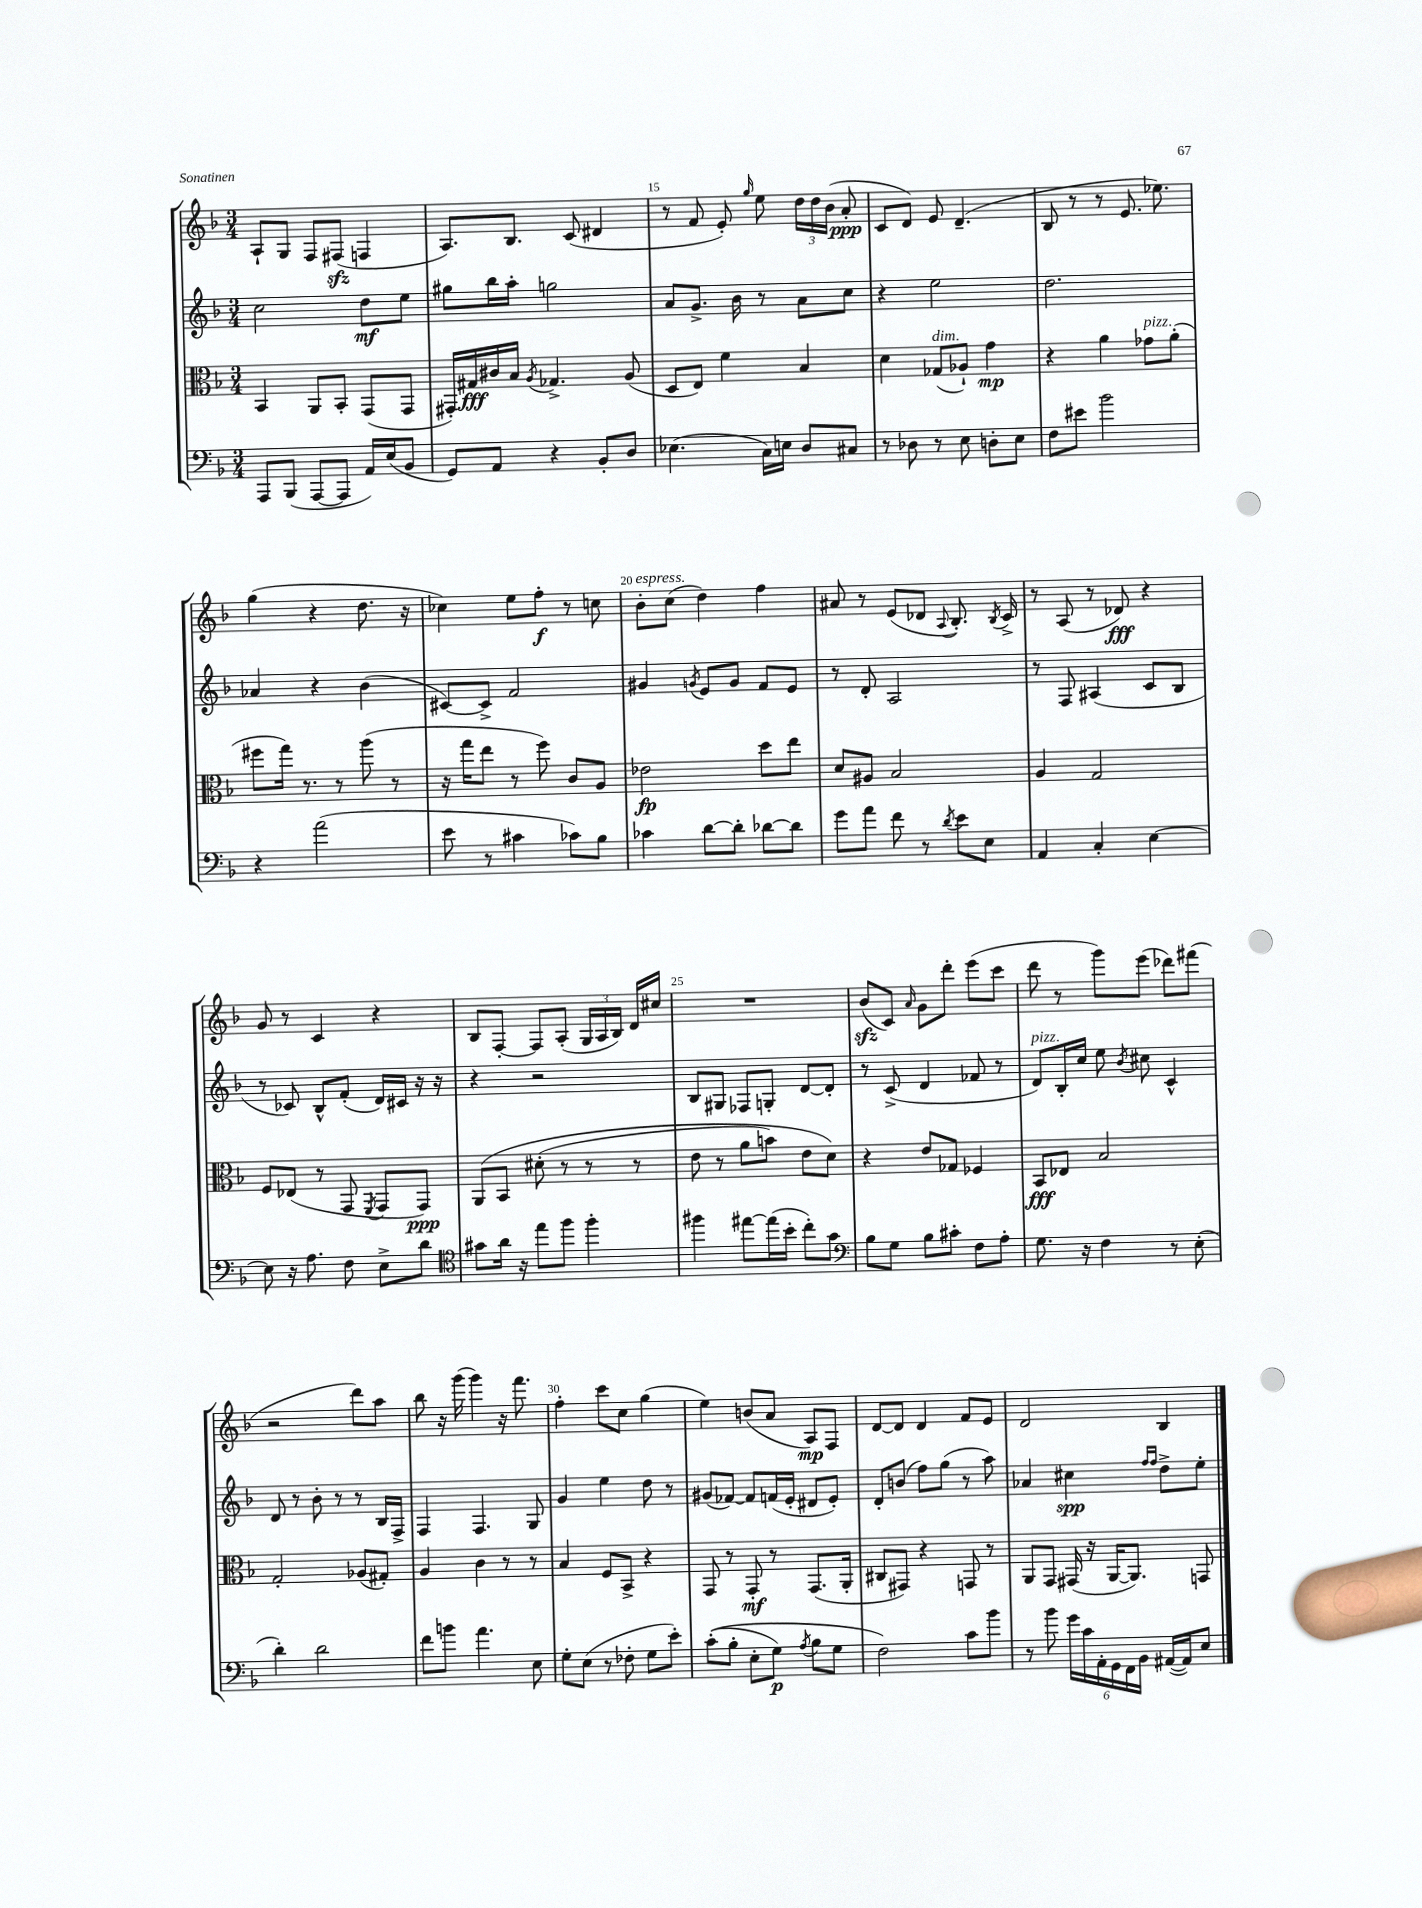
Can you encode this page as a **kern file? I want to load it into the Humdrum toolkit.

**kern	**dynam	**kern	**dynam	**kern	**dynam	**kern	**dynam
*part4	*part4	*part3	*part3	*part2	*part2	*part1	*part1
*staff4	*staff4	*staff3	*staff3	*staff2	*staff2	*staff1	*staff1
*clefF4	*	*clefC3	*	*clefG2	*	*clefG2	*
*k[b-]	*	*k[b-]	*	*k[b-]	*	*k[b-]	*
*M3/4	*	*M3/4	*	*M3/4	*	*M3/4	*
=13	=13	=13	=13	=13	=13	=13	=13
8AAA/L	.	4BB-/	.	2cc\	.	8A`/L	.
(8BBB-/J	.	.	.	.	.	8G/J	.
[8AAA/L	.	8AA/L	.	.	.	8F/L	.
8AAA/J]	.	8BB-'/J	.	.	.	(8F#Xzz/J	.
16AA/LL)	.	(8GG/L	.	8dd\L	mf	4Fn/	.
(16E/J	.	.	.	.	.	.	.
8BB-/J	.	8GG/J	.	8ee\J	.	.	.
=14	=14	=14	=14	=14	=14	=14	=14
8GG/L)	.	16GG#X'/LL)	.	8gg#X\L	.	8.A/L)	.
.	.	16G#X/	fff	.	.	.	.
8AA/J	.	16c#X/	.	16bb-\L	.	.	.
.	.	16B-/JJ	.	16aa'\JJ	.	8.B-/J	.
.	.	8qA/	.	.	.	.	.
4r	.	4.G-X^/	.	2ggn\	.	.	.
.	.	.	.	.	.	(8c/	.
8BB-'/L	.	.	.	.	.	4d#X/	.
8D/J	.	(8A/	.	.	.	.	.
=15	=15	=15	=15	=15	=15	=15	=15
(4.E-X\	.	8D/L	.	8a/L	.	8r	.
.	.	8E/J)	.	8.g^/J	.	8f/	.
.	.	4f\	.	.	.	8e'/)	.
.	.	.	.	16b-\	.	.	.
.	.	.	.	.	.	16qqgg/	.
16C\LL)	.	.	.	8r	.	8ee\	.
16En\JJ	.	.	.	.	.	.	.
8D/L	.	4B-/	.	8a\L	.	24dd\LL	.
.	.	.	.	.	.	24dd\	.
.	.	.	.	.	.	(24b-\JJ	.
8C#X/J	.	.	.	8cc\J	.	8a'/	ppp
=16	=16	=16	=16	=16	=16	=16	=16
8r	.	4d\	.	4r	.	8c/L	.
8D-X\	.	.	.	.	.	8d/J)	.
!	!	!LO:TX:a:i:t=dim.	!	!	!	!	!
8r	.	(8G-X/L	.	2ee\	.	8e/	.
8E\	.	8A-X`/J)	.	.	.	(4.d~/	.
8Dn'\L	.	4g\	mp	.	.	.	.
8E\J	.	.	.	.	.	.	.
=17	=17	=17	=17	=17	=17	=17	=17
8F\L	.	4r	.	2.dd\	.	8B-/	.
8e#X\J	.	.	.	.	.	8r	.
2b-\	.	4a\	.	.	.	8r	.
.	.	.	.	.	.	8.e/	.
!	!	!LO:TX:a:i:t=pizz.	!	!	!	!	!
.	.	8g-X\L	.	.	.	.	.
.	.	.	.	.	.	8.ee-X\)	.
.	.	(8a'\J	.	.	.	.	.
!!LO:LB:g=z
=18	=18	=18	=18	=18	=18	=18	=18
4r	.	8ff#X\L	.	4a-X/	.	(4gg\	.
.	.	16gg\Jk)	.	.	.	.	.
.	.	8.r	.	.	.	.	.
(2a\	.	.	.	4r	.	4r	.
.	.	8r	.	.	.	.	.
.	.	(8aa\	.	(4b-\	.	8.dd\	.
.	.	8r	.	.	.	.	.
.	.	.	.	.	.	16r	.
=19	=19	=19	=19	=19	=19	=19	=19
8e\	.	16r	.	[8c#X/L)	.	4cc-X\)	.
.	.	16gg\KL	.	.	.	.	.
8r	.	8ee\J	.	8c#^/J]	.	.	.
4c#X\	.	8r	.	2f/	.	8ee\L	.
.	.	8ff\)	.	.	.	8ff'\J	f
8c-X\L)	.	8c/L	.	.	.	8r	.
8B-\J	.	8A/J	.	.	.	8ccn\	.
=20	=20	=20	=20	=20	=20	=20	=20
!	!	!	!	!	!	!LO:TX:a:i:t=espress.	!
4c-X\	.	2e-X\	fp	4g#X/	.	8b-'\L	.
.	.	.	.	.	.	(8cc\J	.
.	.	.	.	8qgn/	.	.	.
[8d\L	.	.	.	8e/L	.	4dd\)	.
8d'\J]	.	.	.	8g/J	.	.	.
[8d-X\L	.	8dd\L	.	8f/L	.	4ff\	.
8d-\J]	.	8ee\J	.	8e/J	.	.	.
=21	=21	=21	=21	=21	=21	=21	=21
8g\L	.	8d/L	.	8r	.	8a#X/	.
8a\J	.	8A#X/J	.	8d'/	.	8r	.
8f\	.	2B-/	.	2A/	.	(8e/L	.
8r	.	.	.	.	.	8d-X/J	.
8qd/	.	.	.	.	.	8qqA/	.
8e\L	.	.	.	.	.	8.B-'/)	.
8E\J	.	.	.	.	.	.	.
.	.	.	.	.	.	8qB-/	.
.	.	.	.	.	.	16c^/	.
=22	=22	=22	=22	=22	=22	=22	=22
4AA/	.	4A/	.	8r	.	8r	.
.	.	.	.	8F/	.	(8A/	.
4C'/	.	2G/	.	(4A#X/	.	8r	.
.	.	.	.	.	.	8d-X/)	fff
[4E\	.	.	.	8c/L	.	4r	.
.	.	.	.	8B-/J	.	.	.
!!LO:LB:g=z
=23	=23	=23	=23	=23	=23	=23	=23
8E\]	.	8F/L	.	8r	.	8g/	.
16r	.	(8E-X/J	.	8c-X/)	.	8r	.
8.A\	.	.	.	.	.	.	.
.	.	8r	.	8B-^^/L	.	4c/	.
8F\	.	8GG/	.	(8f'/J	.	.	.
.	.	8qFF/	.	.	.	.	.
8E^\L	.	8GG/L	.	16d/LL)	.	4r	.
.	.	.	.	16c#X/JJ	.	.	.
8d\J	.	8GG/J)	ppp	16r	.	.	.
.	.	.	.	16r	.	.	.
=24	=24	=24	=24	=24	=24	=24	=24
*clefC4	*	*	*	*	*	*	*
8g#X\L	.	(8AA/L	.	4r	.	8B-/L	.
16a\Jk	.	8BB-/J	.	.	.	[8F'/J	.
16r	.	.	.	.	.	.	.
8ee\L	.	(8d#X'\	.	2r	.	8F/L]	.
8ff\J	.	8r	.	.	.	(8A'/J	.
4ff'\	.	8r	.	.	.	24G/LL	.
.	.	.	.	.	.	24A/	.
.	.	.	.	.	.	24B-/JJ)	.
.	.	8r	.	.	.	16d/LL	.
.	.	.	.	.	.	16cc#X/JJ	.
=25	=25	=25	=25	=25	=25	=25	=25
4ff#X\	.	8e\	.	8B-/L	.	2.r	.
.	.	8r	.	8G#X/J	.	.	.
[8ee#X\L	.	8a\L	.	8F-X/L	.	.	.
(16ee#\L]	.	8bn\J)	.	8Gn'/J	.	.	.
16b-'\JJ	.	.	.	.	.	.	.
8cc'\L)	.	8e\L	.	[8d/L	.	.	.
8g\J	.	8d\J)	.	8d'/J]	.	.	.
=26	=26	=26	=26	=26	=26	=26	=26
*clefF4	*	*	*	*	*	*	*
8B-\L	.	4r	.	8r	.	(8b-zz/L	.
8G\J	.	.	.	(8c^/	.	8c/J)	.
.	.	.	.	.	.	16qqa/	.
8B-\L	.	8e/L	.	4d/	.	8g\L	.
8c#X'\J	.	8G-X/J	.	.	.	8ddd'\J	.
8F\L	.	4F-X/	.	8f-X/	.	(8eee\L	.
8A'\J	.	.	.	8r	.	8ccc\J	.
=27	=27	=27	=27	=27	=27	=27	=27
!	!	!	!	!LO:TX:a:i:t=pizz.	!	!	!
8.G\	.	8BB-/L	fff	8d/L)	.	8ddd\	.
.	.	8E-X/J	.	16B-'/L	.	8r	.
16r	.	.	.	16cc/JJ	.	.	.
4F\	.	2B-/	.	8ee\	.	8ggg\L)	.
.	.	.	.	8qb-/	.	.	.
.	.	.	.	8cc#X\	.	(8eee\J	.
8r	.	.	.	4c^^/	.	8ddd-X\L)	.
(8E'\	.	.	.	.	.	(8fff#X\J	.
!!LO:LB:g=z
=28	=28	=28	=28	=28	=28	=28	=28
4d'\)	.	2G'/	.	8d/	.	2r	.
.	.	.	.	8r	.	.	.
2d\	.	.	.	8b-'\	.	.	.
.	.	.	.	8r	.	.	.
.	.	(8A-X/L	.	8r	.	8ddd\L)	.
.	.	8G#X'/J)	.	16B-/LL	.	8aa\J	.
.	.	.	.	16F^/JJ	.	.	.
=29	=29	=29	=29	=29	=29	=29	=29
8f\L	.	4A/	.	4F/	.	8bb-\	.
8bn\J	.	.	.	.	.	16r	.
.	.	.	.	.	.	(16ggg\	.
4.a\	.	4c\	.	4.F/	.	4ggg\)	.
.	.	8r	.	.	.	16r	.
.	.	.	.	.	.	8.fff\	.
8E\	.	8r	.	8G/	.	.	.
=30	=30	=30	=30	=30	=30	=30	=30
8G'\L	.	4B-/	.	4g/	.	4ff'\	.
(8E\J	.	.	.	.	.	.	.
8r	.	8F/L	.	4ee\	.	8ccc\L	.
8F-X'\	.	8BB-^/J	.	.	.	8cc\J	.
8G\L	.	4r	.	8dd\	.	(4gg\	.
8e'\J)	.	.	.	8r	.	.	.
=31	=31	=31	=31	=31	=31	=31	=31
((8c'\L	.	8GG/	.	(8g#X/L	.	4ee\)	.
8B-'\J	.	8r	.	[8f-X/J)	.	.	.
8E'\L	.	8GG'/	mf	8f-/L]	.	(8bn/L	.
8G\J)	p	8r	.	(16fn/L	.	8a/J	.
.	.	.	.	16e'/JJ	.	.	.
8qA/	.	.	.	.	.	.	.
8B-\L	.	(8.GG/L	.	8d#X/L	.	8A/L)	mp
8G\J	.	.	.	8e'/J)	.	8F/J	.
.	.	16AA'/Jk	.	.	.	.	.
=32	=32	=32	=32	=32	=32	=32	=32
2F\)	.	8C#X/L	.	8d'/L	.	[8d/L	.
.	.	8GG#X/J)	.	(8bn/J	.	8d/J]	.
.	.	4r	.	8ff\L)	.	4d/	.
.	.	.	.	(8gg\J	.	.	.
8c\L	.	8GGn/	.	8r	.	8f/L	.
8b-\J	.	8r	.	8aa\)	.	8e/J	.
=33	=33	=33	=33	=33	=33	=33	=33
8r	.	8AA/L	.	4a-X/	.	2d/	.
8b-\	.	8GG/J	.	.	.	.	.
24g\LL	.	(16GG#X/	.	4cc#X\	spp	.	.
24c\	.	.	.	.	.	.	.
.	.	16r	.	.	.	.	.
24AA'\	.	.	.	.	.	.	.
24GG\	.	[16AA/KL	.	.	.	.	.
24FF\	.	.	.	.	.	.	.
.	.	8.AA/J])	.	.	.	.	.
24BB-\JJ	.	.	.	.	.	.	.
.	.	.	.	16qqff/LL	.	.	.
.	.	.	.	16qqff/JJ	.	.	.
([16AA#X/LL	.	.	.	8dd^\L	.	4B-/	.
16AA#/J])	.	.	.	.	.	.	.
8E/J	.	8GGn/	.	8ee'\J	.	.	.
==	==	==	==	==	==	==	==
*-	*-	*-	*-	*-	*-	*-	*-
